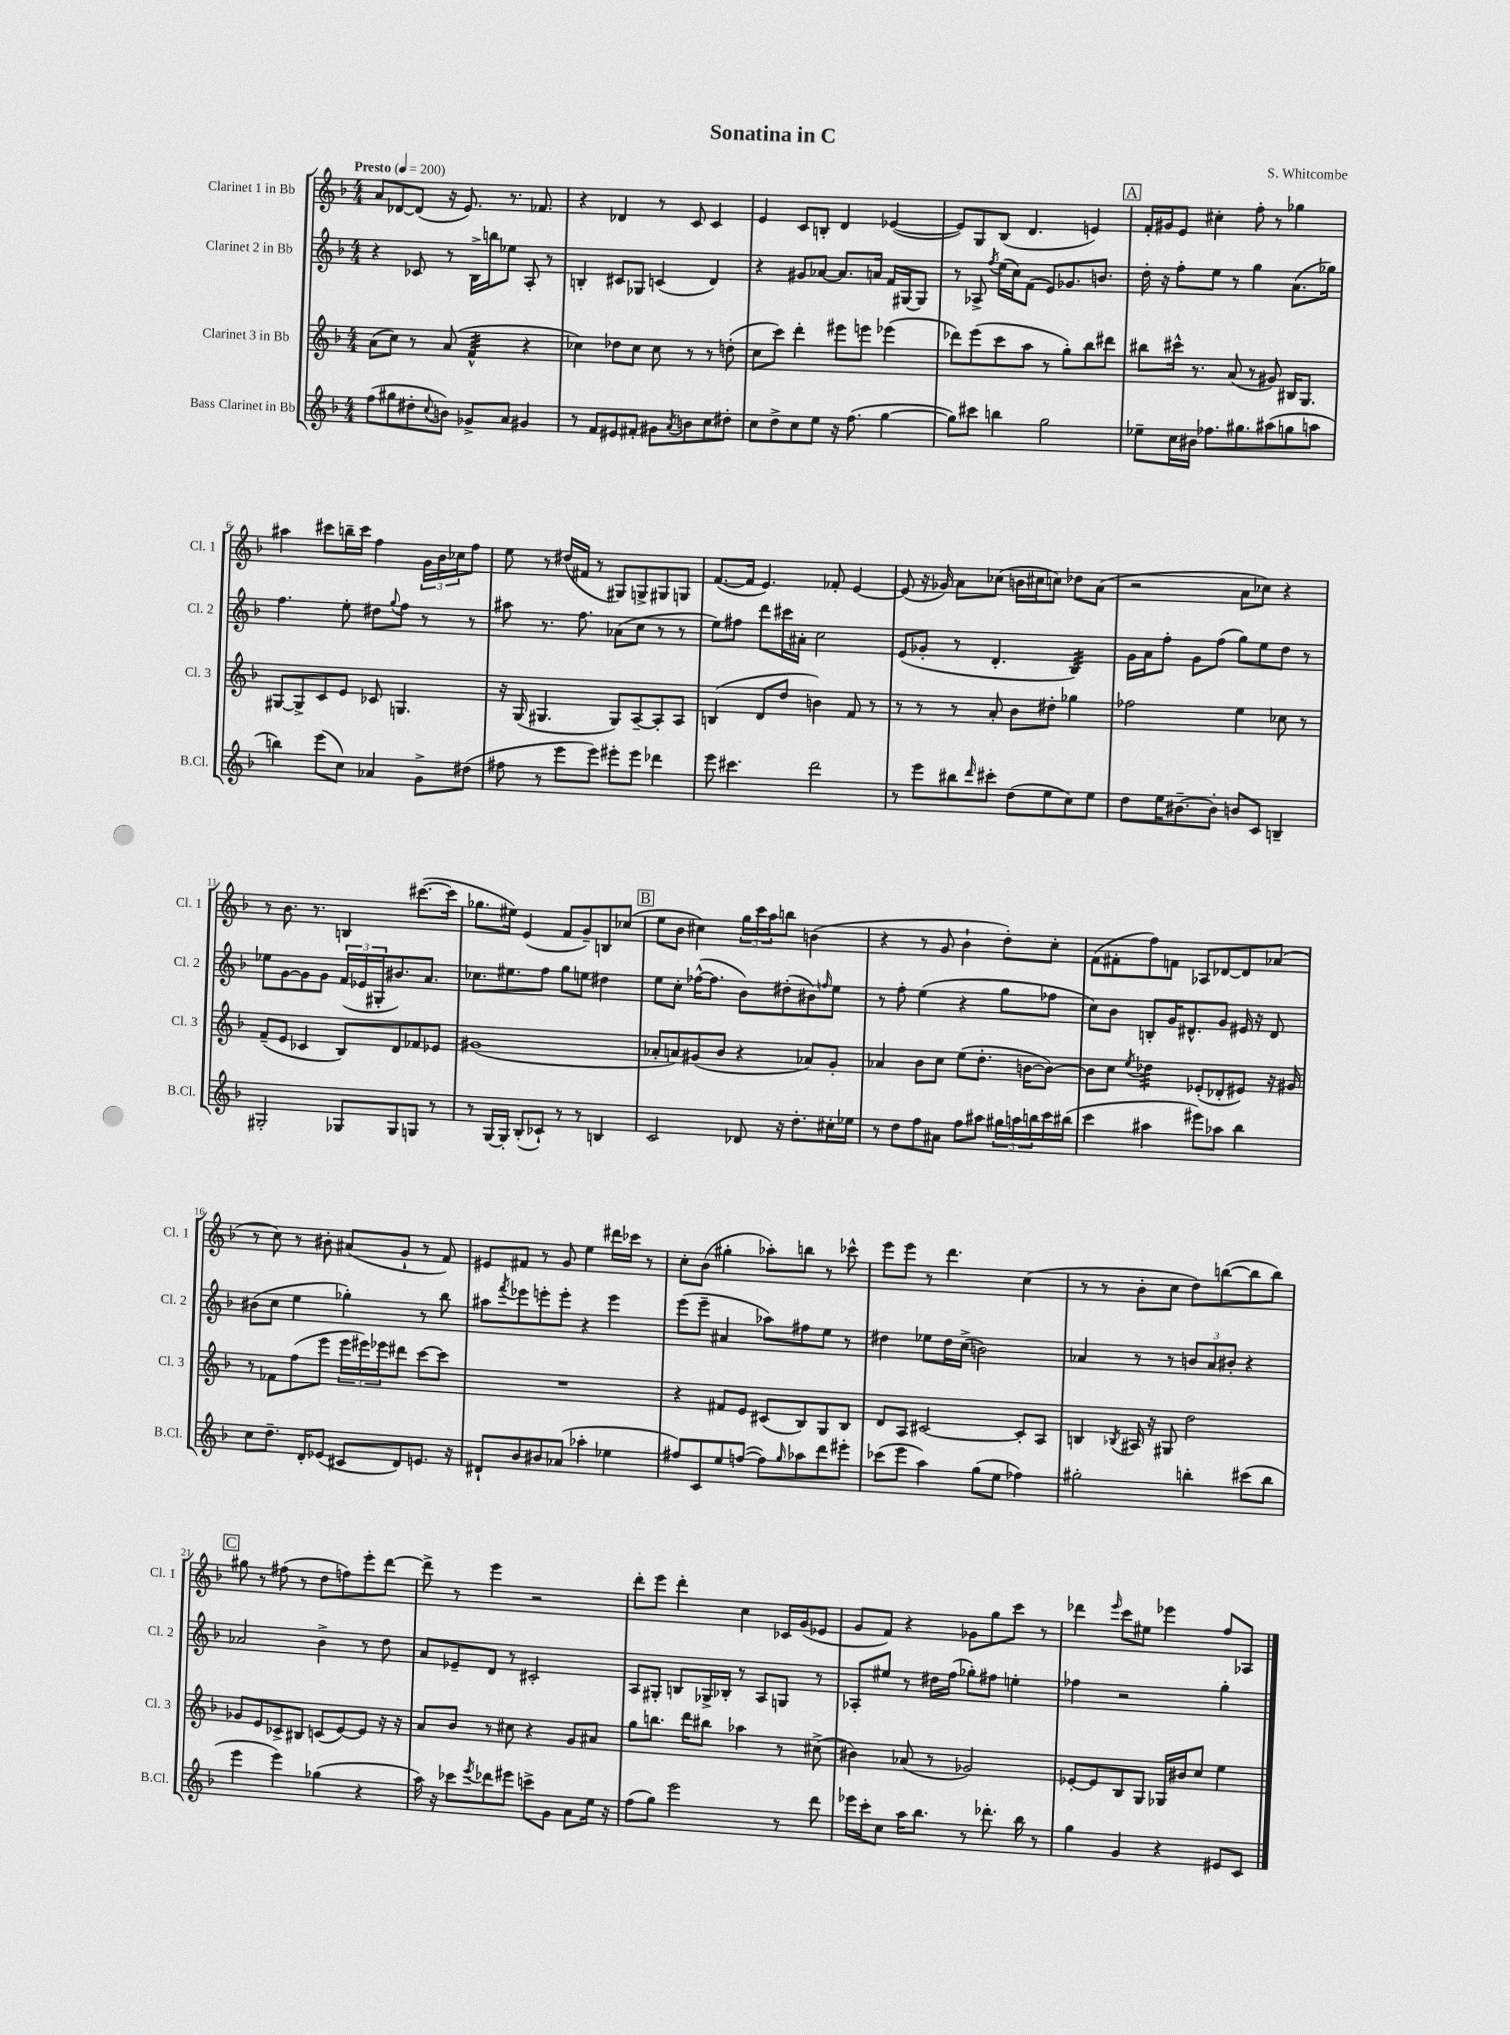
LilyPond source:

\header { title = "Sonatina in C" composer = "S. Whitcombe" }
<<
\new StaffGroup <<
\new Staff = "s0" \with { instrumentName = "Clarinet 1 in Bb" shortInstrumentName = "Cl. 1" } {
    \clef treble \key f \major \numericTimeSignature \time 4/4 \tempo "Presto" 4 = 200
    a'8 des'8~ des'8( r16 e'8.) r8. fes'8. |
    r4 des'4 r8 c'8 c'4 |
    e'4 c'8 b8-. d'4 ees'4~( |
    ees'8) g8 bes8( d'4. e'4) |
    \mark \markup { \box "A" } f'16-. gis'16 e'8 cis''4-. f''8-. r8 ges''4 |
    ais''4 cis'''8 b''16-- cis'''16 f''4 \tuplet 3/2 { g'16 bes'16 ces''16 } f''8 |
    e''8 r8 dis''16( fis'16 r8 gis8) g8-> gis8 g8 |
    f'8.~( f'16 e'4.) fes'8-. e'4~ |
    e'8( r16 ges'16) a'8 ces''8( b'16 cis''16 c''8) des''8 a'8( |
    r2 a'8 ces''8) r4 |
    r8 bes'8. r8. b4 cis'''8.~( cis'''16 |
    ges''8. eis''16) e'4( f'8 g'8--) b8 ces''8( |
    \mark \markup { \box "B" } e''8 bes'8 cis''4) \tuplet 3/2 { g''16 c'''16 a''16 } b''8 b'4( |
    r4 r8 g'8 bes'4-! d''8-.) c''8-. |
    f'8( fis'8-. f''8) f'8 aes8 des'8~ des'8 aes'8( |
    r8 c''8) r8 bis'8-. ais'8( g'8-! r8 f'8) |
    eis'8 fis'8 r8 g'8 e''4 dis'''16 ces'''16 r8 |
    c''8-. bes'8( gis''4-. aes''8-.) b''8 r8 ces'''8-^ |
    e'''8 e'''8 r8 d'''4. c''4( |
    r8 r8 bes'8-. c''8 d''8) b''8~( b''8 b''8) |
    \mark \markup { \box "C" } gis''8 r8 fis''8( r8 d''8 f''8) e'''8-. d'''8~ |
    d'''8-> r8 e'''4 r2 |
    d'''8-. e'''8 d'''4-. c''4 ces'16 g'16( ees'8 |
    g'8 f'8) r4 ges'8 g''8 c'''8 r8 |
    des'''4 \grace { e'''16 } c'''8 eis''8 ees'''4 f''8 aes8 \bar "|." |
}
\new Staff = "s1" \with { instrumentName = "Clarinet 2 in Bb" shortInstrumentName = "Cl. 2" } {
    \clef treble \key f \major \numericTimeSignature \time 4/4
    r4 ces'8 r8 bes16-> b''16 ees''8 a8-. r8 |
    b4-. cis'8 ges8 c'4( d'4) |
    r4 gis'8 aes'8~ aes'8. a'16 f'16 gis16~ gis8 |
    r8 aes8-> \acciaccatura { f''8 } e''16( c''16) f'8( e'8) ges'8. b'8. |
    \mark \markup { \box "A" } d''16-. r16 f''8-. e''8 r8 g''4 a'8.( ges''16) |
    f''4. e''8-. dis''8 \appoggiatura { g''8 } f''8 r8 r8 |
    ais''8 r8. f''8. aes'8( c''8 r8 r8 |
    e''8) fis''8 d'''8 cis'''16 ais'16-. c''2 |
    e'8( ges'8-. r8 d'4.-. bes4:32) |
    g'16 a'16 f''8-. g'8 f''8( g''8) e''8 d''8 r8 |
    ees''8 g'8~ g'8 g'8 \tuplet 3/2 { f'16( ees'16 gis16-. } bis'8.) a'8. |
    ces''8. eis''8. f''8 g''8 e''8 dis''4 |
    \mark \markup { \box "B" } e''8 c''8-. fes''16~-^( fes''8. bes'8) dis''8-.( bis'8) \grace { f''16 } e''8 |
    r8 f''8-. e''4( r4 g''8 fes''8 |
    c''8) bes'8 b8-. g'16 dis'8.-^ g'8 eis'16 r16 dis'8 |
    bis'8( c''8 e''4 ges''4-.) r8 bes''8 |
    ais''8 \acciaccatura { f'''8 } ees'''8 e'''8-. e'''8-. r4 e'''4 |
    e'''8( e'''8-- ais'4 aes''8) fis''8 e''8 r8 |
    dis''4 ees''8 dis''16 c''16->( b'2) |
    aes'4 r8 r8 \tuplet 3/2 { b'8 aes'8 bis'8-. } r4 |
    \mark \markup { \box "C" } aes'2 bes'4-> r8 d''8 |
    a'8 ees'8-- d'8 r8 cis'2-. |
    a8 gis8-. b8 ges16-> bes16-. r8 a8 g8 r8 |
    aes8-. eis''8 r8 dis''16 f''16( ges''8-.) fis''8 e''4-. |
    fes''4 r2 g''4-. \bar "|." |
}
\new Staff = "s2" \with { instrumentName = "Clarinet 3 in Bb" shortInstrumentName = "Cl. 3" } {
    \clef treble \key f \major \numericTimeSignature \time 4/4
    a'8( c''8) r8 a'8( f'4:32-^ r4 |
    ces''4) des''8 ces''8 ces''8 r8 r8 d''8-.( |
    c''8 c'''8) d'''4-. eis'''8 e'''8 ees'''4( |
    des'''8) e'''8( c'''8 a''8 r8 g''8-.) bes''8 dis'''8 |
    \mark \markup { \box "A" } bis''8 cis'''16-^ r8. a'8( r8 gis'8) bis16 g8. |
    gis8~ gis8-> c'8 e'8 ces'8 g4. |
    r16 g16( gis4. gis8) a8~-- a8-. a8 |
    b4( d'8 d''8 b'4) f'8 r8 |
    r8 r8 r8 a'8-. bes'8 dis''8-. ges''4 |
    fes''2 e''4 ces''8 r8 |
    f'8--( e'8 ces'4 bes8) d'8 fes'8 ees'8 |
    gis'1( |
    \mark \markup { \box "B" } aes'8-. a'8) gis'8( bes'8 r4 aes'8) gis'8-. |
    aes'4 bes'8 c''8 e''8( d''8.-. b'16~ b'8~) |
    b'8 c''8 \acciaccatura { e''8 } des''4:32 ees'8-.( des'8-. eis'8) r16 gis'16 |
    r8 fes'8 f''8( e'''8 \tuplet 3/2 { e'''16 eis'''16) ees'''16 } dis'''8 c'''8~ c'''8 |
    R1 |
    r4 fis'8 e'8 cis'8( bes8) g8 bes8 |
    d'8 a8 cis'2~ cis'8-. a8 |
    b4 \acciaccatura { bes8 } ais16 r16 gis8 d''2 |
    \mark \markup { \box "C" } ges'8 e'8 ces'8-> bis8 c'8( e'8~) e'8 r16 r16 |
    a'8 bes'8 r8 cis''8 r4 g'8 ais'8 |
    g''8 b''8. d'''16 bis''8 aes''4 r8 cis''8->( |
    bis'4) aes'8( r8 ges'2) |
    ees'8~-. ees'8 bes8 g8 ges16 bis'16 c''8 e''4 \bar "|." |
}
\new Staff = "s3" \with { instrumentName = "Bass Clarinet in Bb" shortInstrumentName = "B.Cl." } {
    \clef treble \key f \major \numericTimeSignature \time 4/4
    f''8( gis''8 dis''8-. \appoggiatura { c''8 } b'8) ges'8-> a'8 gis'4 |
    r8 f'8 eis'8 fis'8-. gis'8 \acciaccatura { a'8 } b'8 c''8 dis''8-. |
    c''8 d''8-> c''8 e''8 r16 f''8.( g''4~ |
    g''8) cis'''8 b''4 g''2 |
    \mark \markup { \box "A" } ees''8-- c''16 bis'16 fes''8. gis''8. ais''8( g''8 a''8 |
    b''4) e'''8( c''8) aes'4 g'8-> dis''8( |
    fis''8 r8 e'''8 e'''8) eis'''8-. eis'''8 des'''4 |
    e'''8 cis'''4. d'''2 |
    r8 e'''8 bis''8 \grace { d'''16 } cis'''8-. d''8( e''8 c''8) e''8 |
    d''8 e''16 bis'8.~-- bis'8-. b'8 c'8 b4-- |
    gis2-. ges8 ges8 g8 r8 |
    r8 g16~ g16-. bes8-.( ces'8-!) r8 r8 b4 |
    \mark \markup { \box "B" } c'2 des'8 r16 d''8.-. cis''16-. ees''16 |
    r8 d''8 f''8 ais'8 f''8 ais''8 \tuplet 3/2 { gis''16 a''16 b''16 } c'''16 bis''16( |
    c'''4 ais''4 eis'''8) aes''8 bes''4 |
    c''8 d''8.-- d'16-. ees'8( cis'8 d'8) e'8. r16 |
    dis'8-! bes'8 bis'8 aes'8( aes''4-. ees''4 |
    fis''8) c'8 e''8 f''8~( f''8) \grace { g''16 } aes''8 d'''8 eis'''8-. |
    ces'''8( e'''8 a''4) g''8( e''8 fes''4) |
    gis''2-. b''4-. cis'''8( b''8 |
    \mark \markup { \box "C" } e'''4 e'''4) ges''4( r4 |
    a''16) r16 ces'''8 \acciaccatura { e'''8 } des'''8 eis'''8 c'''8-> g'8 a'8 e''16 r16 |
    f''8( g''8) e'''2 r8 d'''8 |
    ees'''16 c'''16-. c''8 a''16 bes''8. r8 des'''8.-. bes''16 r8 |
    g''4 g'4 r4 eis'8 c'8 \bar "|." |
}
>>
>>
